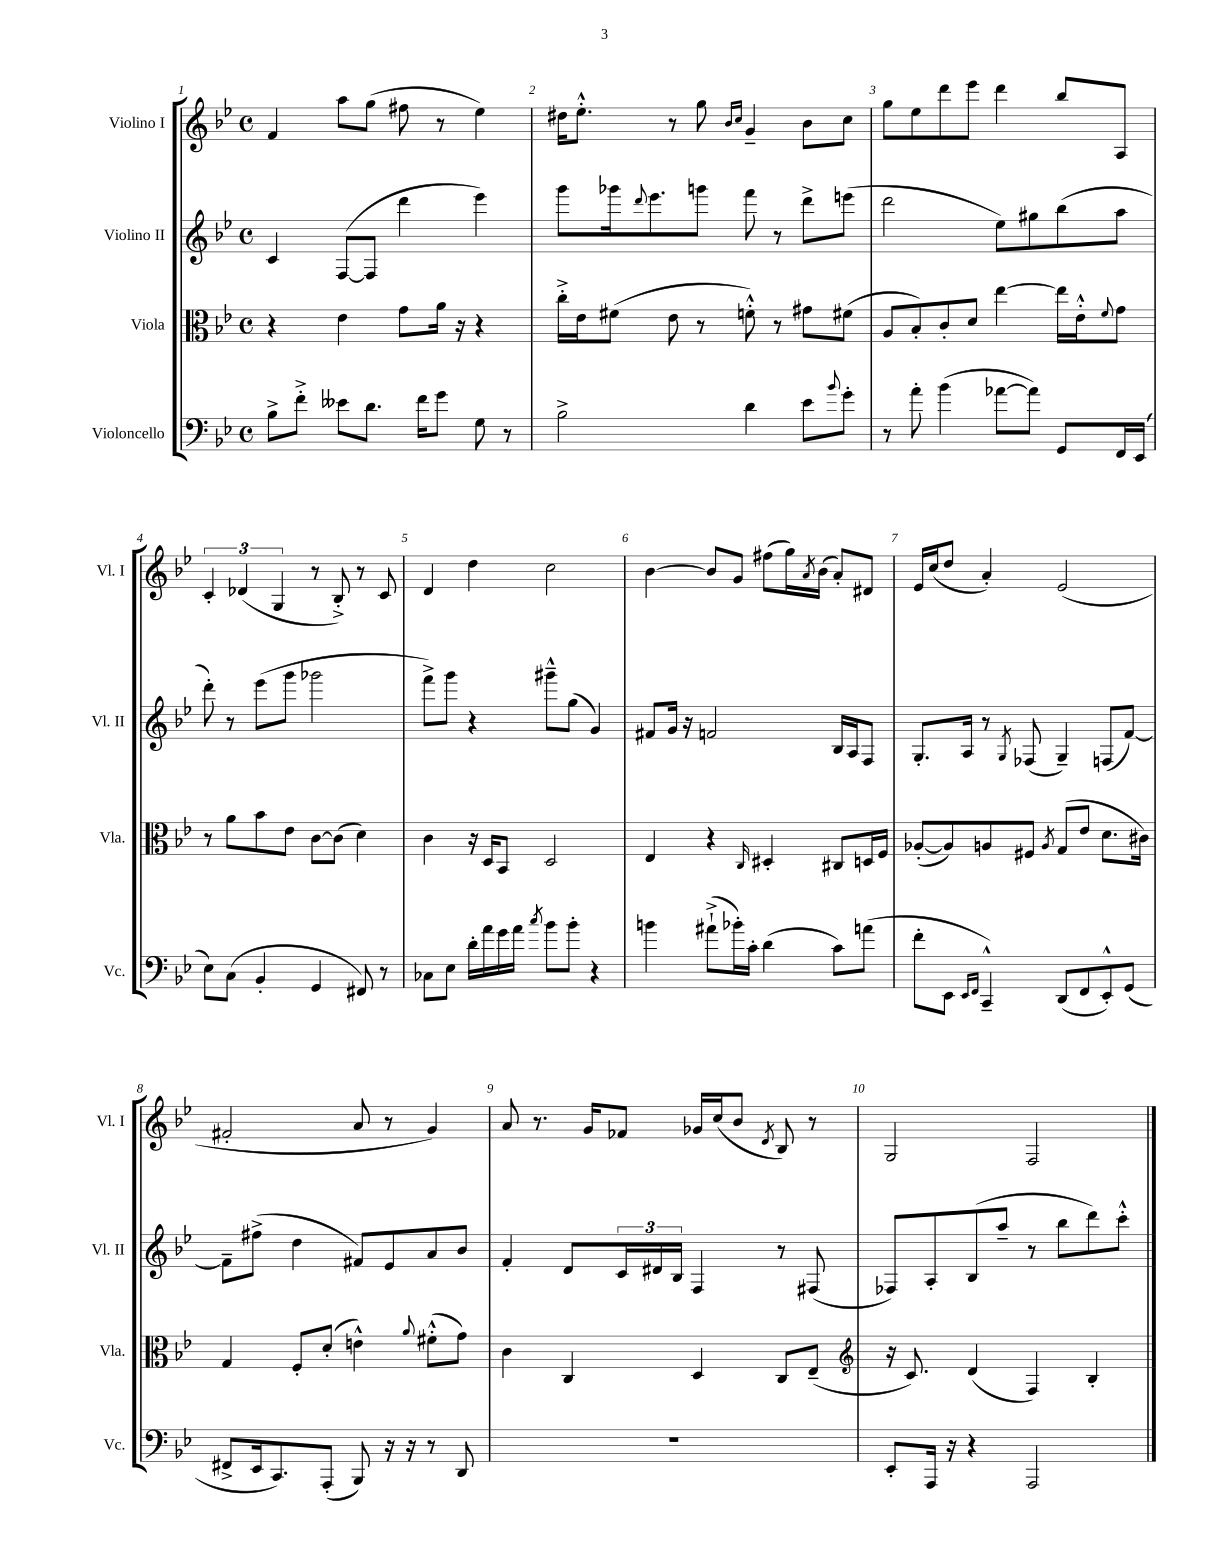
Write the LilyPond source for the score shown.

<<
\new StaffGroup <<
\new Staff = "s0" \with { instrumentName = "Violino I" shortInstrumentName = "Vl. I" } {
    \clef treble \key bes \major \defaultTimeSignature \time 4/4
    f'4 a''8 g''8( fis''8 r8 ees''4) |
    dis''16 ees''8.-.-^ r8 g''8 \grace { bes'16 c''16 } g'4-- bes'8 c''8 |
    g''8 ees''8 d'''8 ees'''8 d'''4 bes''8 a8 |
    \tuplet 3/2 { c'4-. des'4( g4 } r8 bes8-.->) r8 c'8 |
    d'4 d''4 c''2 |
    bes'4~ bes'8 g'8 fis''8( g''16) \acciaccatura { a'8 } bes'16( a'8-.) dis'8 |
    ees'16 c''16( d''8 a'4-.) ees'2( |
    fis'2-. a'8 r8 g'4) |
    a'8 r8. g'16 fes'8 ges'16 c''16( bes'8 \acciaccatura { d'8 } bes8) r8 |
    g2 f2 \bar "|." |
}
\new Staff = "s1" \with { instrumentName = "Violino II" shortInstrumentName = "Vl. II" } {
    \clef treble \key bes \major \defaultTimeSignature \time 4/4
    c'4 f8~( f8 d'''4 ees'''4) |
    g'''8 ges'''16 \appoggiatura { d'''8 } ees'''8. g'''8 f'''8 r8 d'''8-> e'''8( |
    d'''2 ees''8) gis''8 bes''8( a''8 |
    d'''8-.) r8 ees'''8( g'''8 ges'''2 |
    f'''8->) g'''8 r4 gis'''8---^ g''8( g'4) |
    fis'8 g'16 r16 f'2 bes16 a16 f8 |
    g8.-. a16 r8 \acciaccatura { g8 } fes8( g4--) f8( f'8~) |
    f'8-- fis''8->( d''4 fis'8) ees'8 a'8 bes'8 |
    f'4-. d'8 \tuplet 3/2 { c'16 dis'16 bes16 } f4 r8 fis8( |
    fes8) a8-. bes8( a''8-- r8 bes''8 d'''8) c'''8-.-^ \bar "|." |
}
\new Staff = "s2" \with { instrumentName = "Viola" shortInstrumentName = "Vla." } {
    \clef alto \key bes \major \defaultTimeSignature \time 4/4
    r4 ees'4 g'8 a'16 r16 r4 |
    c''16-.-> ees'16 fis'8( ees'8 r8 f'8-.-^) r8 gis'8 fis'8( |
    a8 bes8-.) c'8-. d'8 ees''4~ ees''16 ees'16-.-^ \appoggiatura { f'8 } g'8 |
    r8 a'8 bes'8 ees'8 c'8~ c'8( d'4) |
    c'4 r16 d16 bes,8 d2 |
    ees4 r4 \grace { c16 } dis4-. cis8 d16 f16 |
    aes8~-.( aes8) a8 fis8 \acciaccatura { a8 } g8( ees'8 d'8. cis'16) |
    g4 f8-. d'8-.( e'4-^) \appoggiatura { a'8 } fis'8-.-^( g'8) |
    c'4 c4 d4 c8 ees8--( |
    \clef treble r16 c'8.) d'4( f4) bes4-. \bar "|." |
}
\new Staff = "s3" \with { instrumentName = "Violoncello" shortInstrumentName = "Vc." } {
    \clef bass \key bes \major \defaultTimeSignature \time 4/4
    bes8-> f'8-.-> eeses'8 d'8. f'16 g'8 g8 r8 |
    bes2-> d'4 ees'8 \appoggiatura { bes'8 } g'8-. |
    r8 a'8-. bes'4( aes'8~ aes'8) g,8 f,16 ees,16( |
    ees8) c8( bes,4-. g,4 fis,8) r8 |
    ces8 ees8 d'16-. a'16 g'16 a'16 \acciaccatura { c''8 } bes'8 bes'8-. r4 |
    b'4 ais'8-!->( bes'16-.) c'16-. d'4( c'8) a'8( |
    f'8-. ees,8 \grace { ees,16 f,16 } c,4---^) d,8( f,8 ees,8-.-^) g,8( |
    fis,8-> ees,16 c,8.) a,,8-.( bes,,8) r16 r16 r8 d,8 |
    R1 |
    ees,8-. a,,16 r16 r4 a,,2 \bar "|." |
}
>>
>>
\layout { \context { \Score \override BarNumber.break-visibility = ##(#f #t #t) barNumberVisibility = #all-bar-numbers-visible } }
